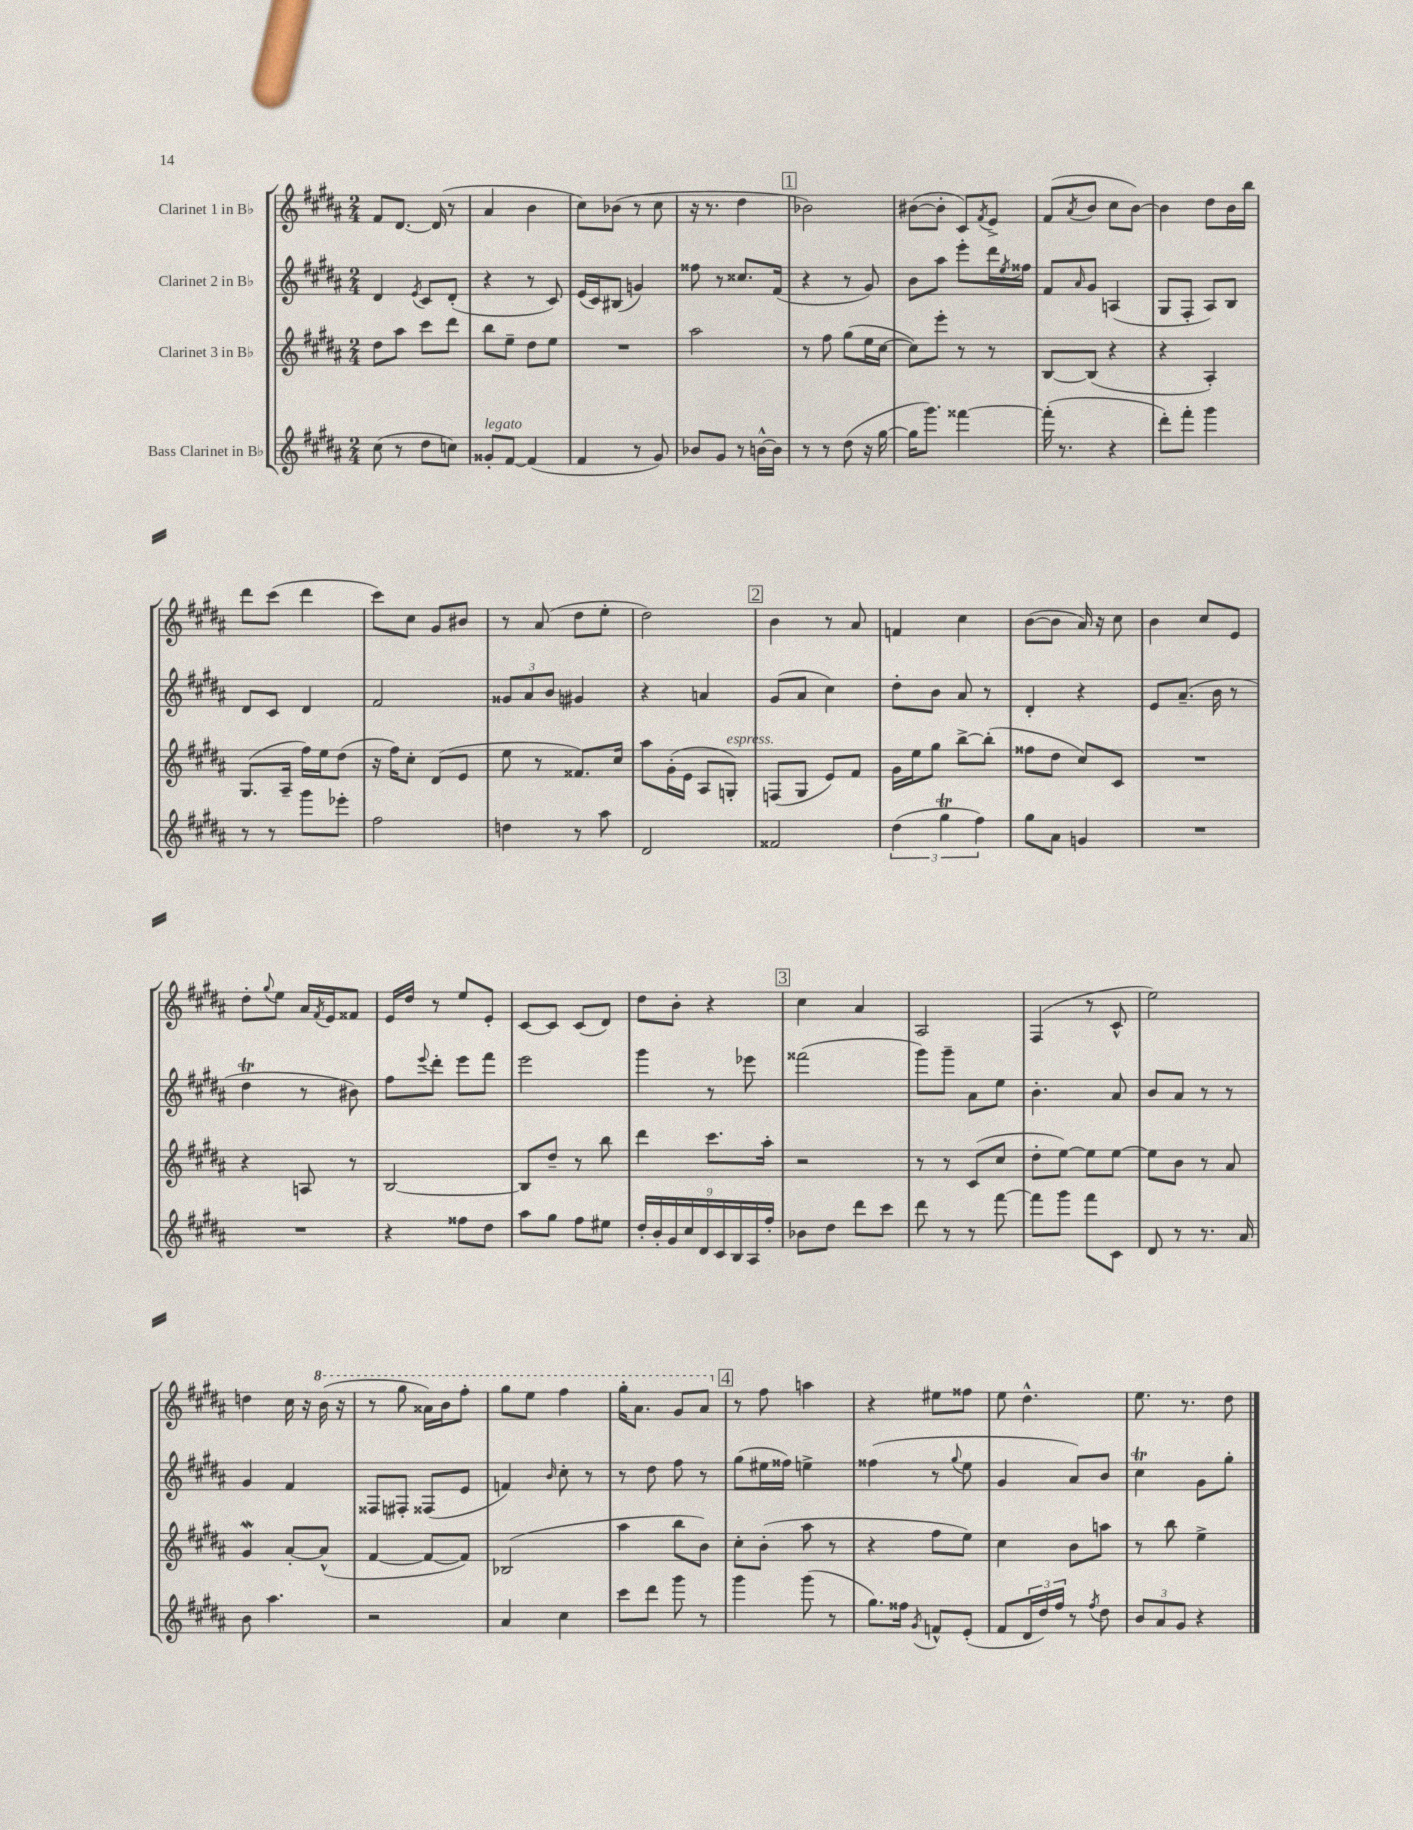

**kern	**kern	**kern	**kern
*part4	*part3	*part2	*part1
*staff4	*staff3	*staff2	*staff1
*I"Bass Clarinet in B♭	*I"Clarinet 3 in B♭	*I"Clarinet 2 in B♭	*I"Clarinet 1 in B♭
*clefG2	*clefG2	*clefG2	*clefG2
*k[f#c#g#d#a#]	*k[f#c#g#d#a#]	*k[f#c#g#d#a#]	*k[f#c#g#d#a#]
*M2/4	*M2/4	*M2/4	*M2/4
=1	=1	=1	=1
(8cc#\	8dd#\L	4d#/	8f#/L
8r	8aa#\J	.	[8.d#/J
.	.	8qe/	.
8dd#\L	8ccc#\L	8c#/L	.
.	.	.	(16d#/]
8ccn\J)	8ddd#\J	(8d#'/J	8r
=2	=2	=2	=2
!LO:TX:a:i:t=legato	!	!	!
8g##X'/L	8bb\L	4r	4a#/
[8f#/J	8ee~\J	.	.
(4f#/]	8dd#\L	8r	4b\
.	8ee\J	8c#/)	.
=3	=3	=3	=3
4f#/	2r	(16e/LL	8cc#\L)
.	.	16c#/J)	.
.	.	(8B#X/J	(8b-X\J
8r	.	4gn/)	8r
8g#/)	.	.	8cc#\
=4	=4	=4	=4
8b-X/L	2aa#\	8ff##X\	16r
.	.	.	8.r
8g#/J	.	8r	.
8r	.	8.cc##X/L	4dd#\
[16bn^^\LL	.	.	.
16b\JJ]	.	(16f#/Jk	.
!!LO:REH:place=s1:t=1
=5	=5	=5	=5
8r	8r	4r	2b-X\)
8r	8ff#\	.	.
(8dd#\	(8gg#\L	8r	.
16r	16ee\L	8g#/)	.
[16gg#\	[16cc#\JJ	.	.
=6	=6	=6	=6
16gg#\KL]	8cc#\L])	8b\L	([8b#X\L
8.ggg#\J)	.	.	.
.	8eee'\J	8aa#\J	8b#'\J]
[4fff##X\	8r	8eee'\L	8c#/L)
.	.	.	8qf#/
.	8r	16ddd#\L	8e^/J
.	.	8qee/	.
.	.	16ff##X\JJ	.
=7	=7	=7	=7
(16fff##'\]	[8B/L	8f#/L	(8f#/L
8.r	.	.	.
.	.	16qqa#/	8qa#/
.	(8B/J]	8g#/J	8b/J
4r	4r	(4An/	8cc#\L
.	.	.	[8b\J)
=8	=8	=8	=8
8ddd#'\L)	4r	8G#/L	4b\]
8fff#'\J	.	8F#'/J	.
4ggg#\	4A#'/)	8A#/L)	8dd#\L
.	.	8B/J	16b\L
.	.	.	16bb\JJ
!!LO:LB:g=z
=9	=9	=9	=9
8r	(8.G#/L	8d#/L	8ddd#\L
8r	.	8c#/J	(8ccc#\J
.	16A#~/Jk	.	.
8ggg#\L	16ff#\LL)	4d#/	4ddd#\
.	16ee\J	.	.
8eee-X'\J	(8dd#\J	.	.
=10	=10	=10	=10
2ff#\	16r	2f#/	8ccc#\L)
.	16ff#\KL)	.	.
.	8cc#'\J	.	8cc#\J
.	(8d#/L	.	8g#/L
.	8e/J	.	8b#X/J
=11	=11	=11	=11
4ddn\	8ee\	12g##X/L	8r
.	.	12a#/	.
.	8r	.	(8a#/
.	.	12b/J	.
8r	8.f##X/L)	4g#X/	8dd#\L
8aa#\	.	.	8ee'\J
.	16cc#/Jk	.	.
=12	=12	=12	=12
2d#/	8aa#\L	4r	2dd#\)
.	(16g#'\L	.	.
.	16e\JJ	.	.
.	8A#/L	4an/	.
!	!LO:TX:a:i:t=espress.	!	!
.	8Gn'/J)	.	.
!!LO:REH:place=s1:t=2
=13	=13	=13	=13
2f##X/	(8Fn/L	(8g#/L	4b\
.	8G#/J	8a#/J	.
.	8e/L)	4cc#\)	8r
.	8f#/J	.	8a#/
=14	=14	=14	=14
(6dd#\	16g#\LL	8dd#'\L	4fn/
.	16ee\J	.	.
.	8gg#\J	8b\J	.
6gg#T\	.	.	.
.	[8bb^\L	8a#/	4cc#\
6ff#\)	.	.	.
.	(8bb'\J]	8r	.
=15	=15	=15	=15
8gg#\L	8ff##X\L	4d#'/	([8b\L
8a#\J	8dd#\J	.	8b\J]
4gn/	8cc#/L)	4r	16a#/)
.	.	.	16r
.	8c#/J	.	8cc#\
=16	=16	=16	=16
2r	2r	8e/L	4b\
.	.	(8.a#~/J	.
.	.	.	8cc#/L
.	.	16b\	.
.	.	8r	8e/J
!!LO:LB:g=z
=17	=17	=17	=17
2r	4r	4dd#t\	8dd#'\L
.	.	.	8qqgg#/
.	.	.	8ee\J
.	8An/	8r	16a#/LL
.	.	.	8qf#/
.	.	.	16e/J
.	8r	8b#X\)	8f##X/J
=18	=18	=18	=18
4r	[2B/	8ff#\L	16e/LL
.	.	.	16dd#/JJ
.	.	8qqeee/	.
.	.	8ddd#'\J	8r
8ff##X\L	.	8eee\L	8ee/L
8dd#\J	.	8fff#\J	8e'/J
=19	=19	=19	=19
8aa#\L	8B/L]	2eee\	[8c#/L
8gg#\J	8dd#~/J	.	8c#/J]
8ff#\L	8r	.	(8c#/L
8ee#X\J	8bb\	.	8d#/J)
=20	=20	=20	=20
18dd#'/LL	4ddd#\	4ggg#\	8dd#\L
18b'/	.	.	.
18g#/	.	.	.
.	.	.	8b'\J
18cc#/	.	.	.
18d#/	.	.	.
.	8.ccc#\L	8r	4r
18c#/	.	.	.
18B/	.	.	.
.	.	8eee-X\	.
18A#/	.	.	.
.	16aa#'\Jk	.	.
18ff#'/JJ	.	.	.
!!LO:REH:place=s1:t=3
=21	=21	=21	=21
8b-X\L	2r	(2fff##X\	4cc#\
8dd#\J	.	.	.
8ddd#\L	.	.	4a#/
8ccc#\J	.	.	.
=22	=22	=22	=22
8ddd#\	8r	8ggg#\L)	2A#/
8r	8r	8ggg#~\J	.
8r	(8c#/L	8a#\L	.
[8fff#\	8cc#/J	8ee\J	.
=23	=23	=23	=23
8fff#\L]	8dd#'\L	4.b'\	(4F#/
8ggg#\J	[8ee\J)	.	.
8fff#\L	8ee\L]	.	8r
8c#\J	[8ee\J	8a#/	8c#^^/
=24	=24	=24	=24
8d#/	8ee\L]	8b/L	2ee\)
8r	8b\J	8a#/J	.
8.r	8r	8r	.
.	8a#/	8r	.
16a#/	.	.	.
!!LO:LB:g=z
=25	=25	=25	=25
8b\	4g#W/	4g#/	4ddn\
4.aa#\	.	.	.
.	[8a#'/L	4f#/	16cc#\
.	.	.	16r
*	*	*	*8va
.	(8a#^^/J]	.	(16bb\
.	.	.	16r
=26	=26	=26	=26
2r	[4f#/	8F##X/L	8r
.	.	8F#X'/J	8ggg#\
.	8f#/L_	(8F##X/L	16aa##X\LL)
.	.	.	16bb\J
.	8f#/J])	8e/J	8fff#'\J
=27	=27	=27	=27
4a#/	(2B-X/	4fn/)	8ggg#\L
.	.	.	8eee\J
.	.	16qqb/	.
4cc#\	.	8cc#'\	4fff#\
.	.	8r	.
=28	=28	=28	=28
8ccc#\L	4aa#\	8r	16ggg#'\KL
.	.	.	8.aa#\J
8ddd#\J	.	8dd#\	.
8ggg#\	8bb\L	8ff#\	8gg#/L
8r	8b\J)	8r	8aa#/J
!!LO:REH:place=s1:t=4
=29	=29	=29	=29
*	*	*	*X8va
4ggg#\	8cc#'\L	(8gg#\L	8r
.	(8b'\J	16ee#X\L	8ff#\
.	.	16ff##X\JJ)	.
(8ggg#\	8aa#\	4een^\	4aan\
8r	8r	.	.
=30	=30	=30	=30
8.gg#\L)	4r	(4ff##X\	4r
16ff##X\Jk	.	.	.
8qg#/	.	.	.
8fn^^/L	8ff#\L	8r	8ee#X\L
.	.	8qqgg#/	.
(8e'/J	8ee\J)	8ee\	8ff##X\J
=31	=31	=31	=31
8f#/L	4cc#\	4g#/	8ee\
24d#/L	.	.	4.dd#^^\
24dd#/)	.	.	.
24ff#/JJ	.	.	.
8r	8b\L	8a#/L)	.
8qff#/	.	.	.
8dd#\	8aan\J	8b/J	.
=32	=32	=32	=32
12b/L	8r	4cc#T\	8.ee\
12a#/	.	.	.
.	8bb\	.	.
12g#/J	.	.	.
.	.	.	8.r
4r	4ee^\	8g#\L	.
.	.	8gg#'\J	8dd#\
==	==	==	==
*-	*-	*-	*-
